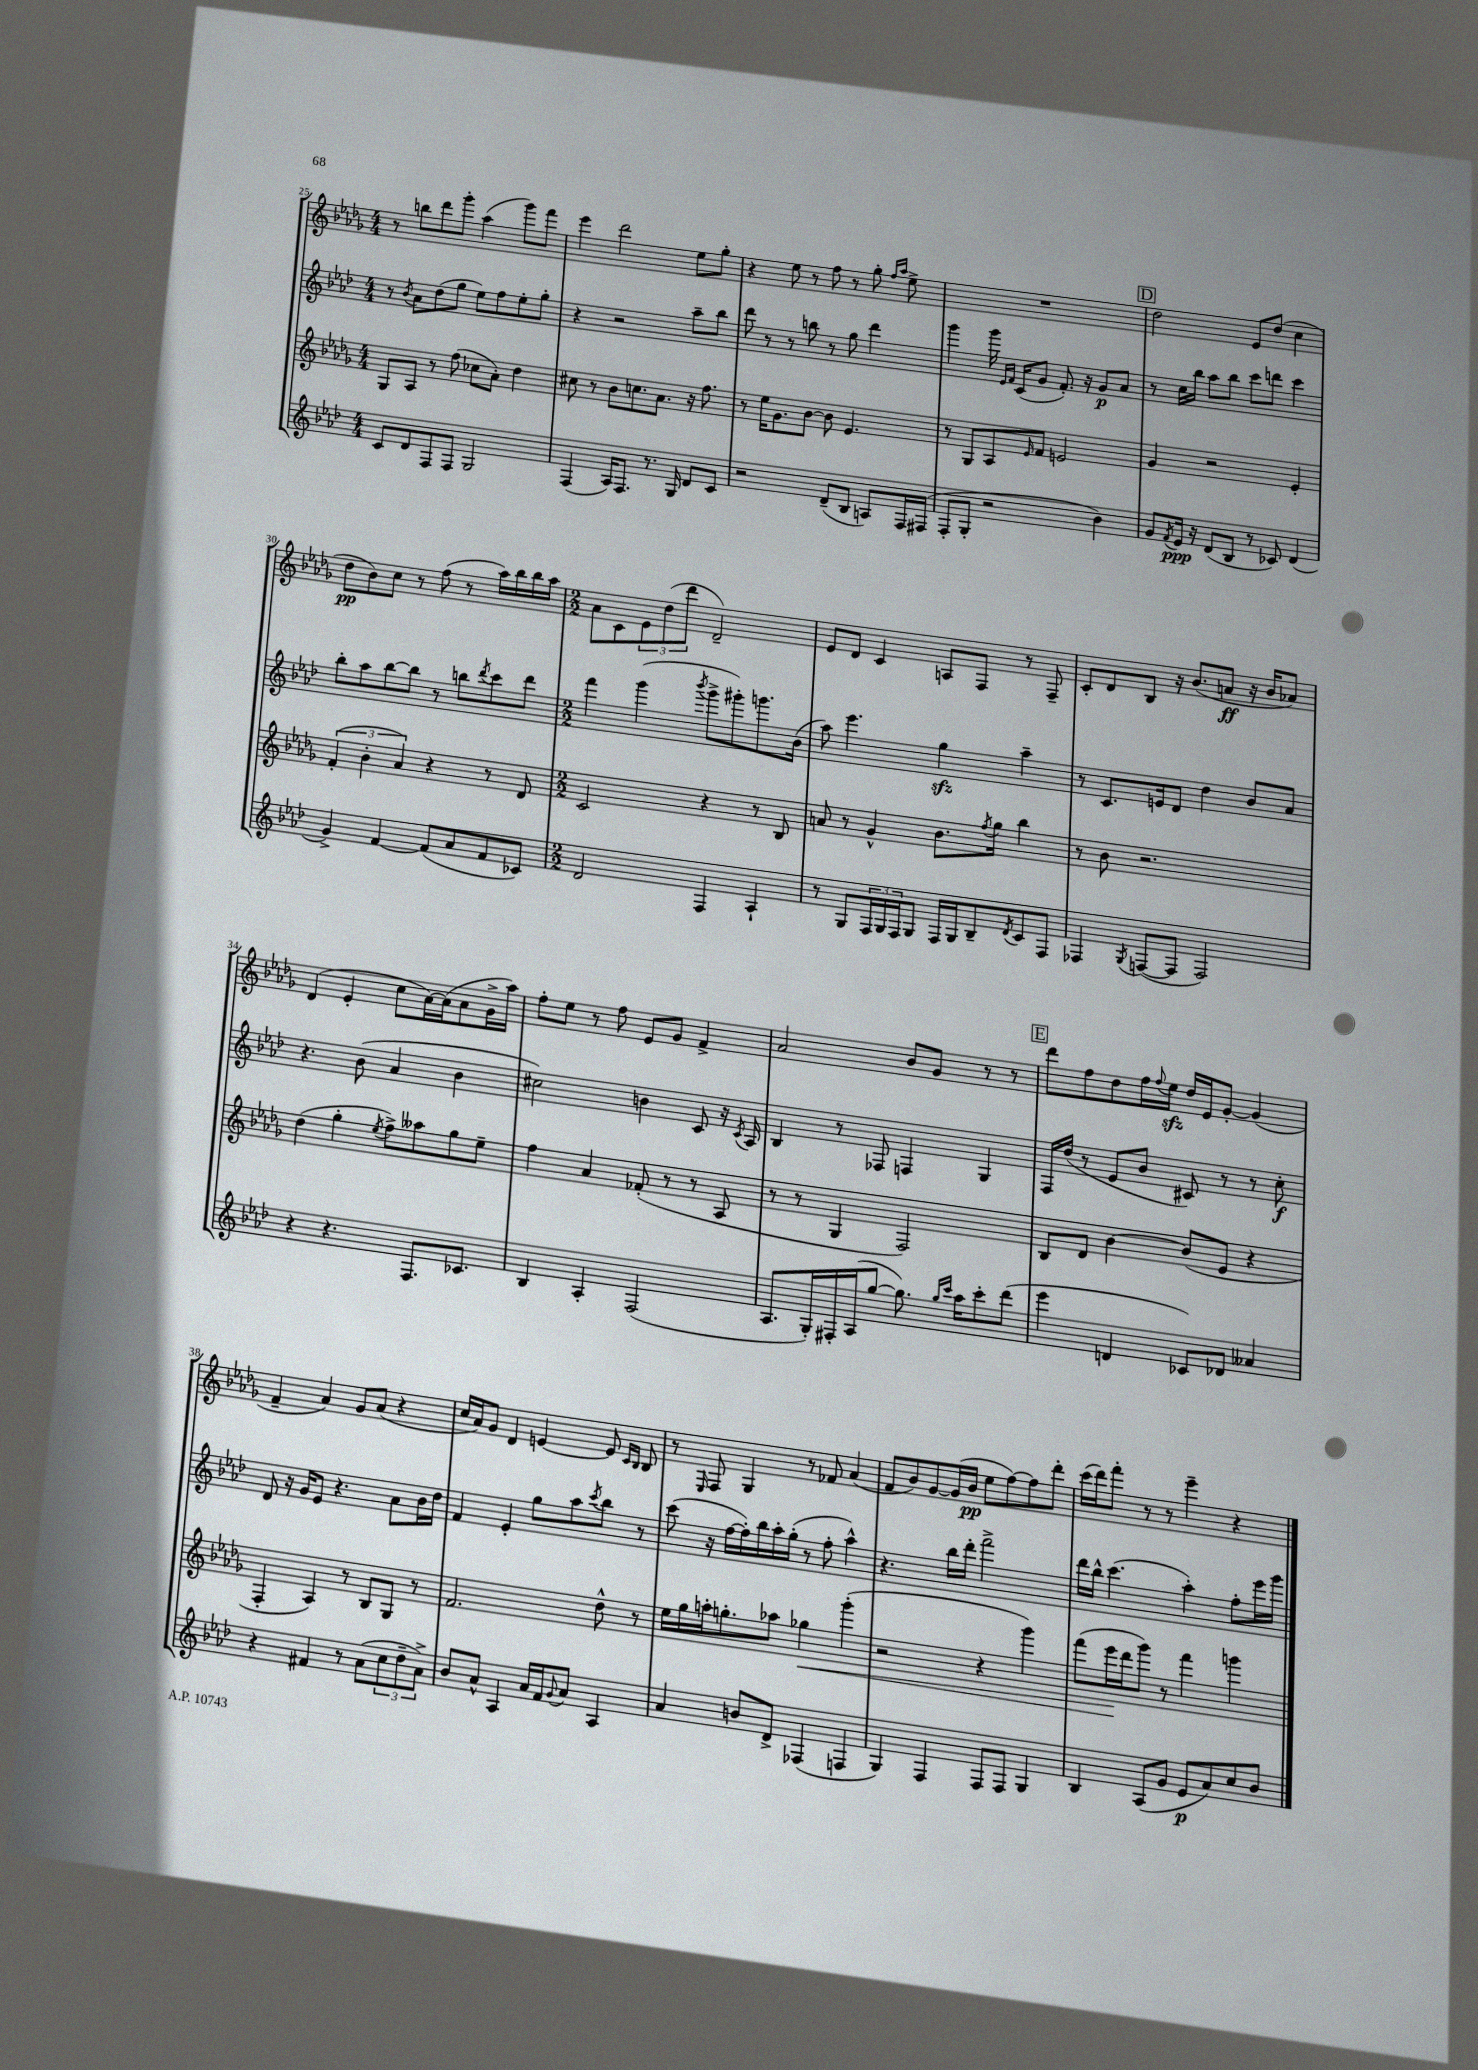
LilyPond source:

<<
\new StaffGroup <<
\new Staff = "s0" {
    \clef treble \key des \major \numericTimeSignature \time 4/4
    r8 b''8 des'''8 ges'''8-. aes''4( ges'''8) f'''8 |
    ees'''4 des'''2 ees''8 ges''8-. |
    r4 ees''8 r8 f''8 r8 ges''8-. \grace { f''16 aes''16 } ees''8-> |
    R1 |
    \mark \markup { \box "D" } des''2 ees'8 des''8( c''4 |
    des''8\pp bes'8) c''8 r8 f''8( r8 aes''16) bes''16 bes''16 aes''16 |
    \numericTimeSignature \time 2/2 aes'8 c'8 \tuplet 3/2 { ees'8 des''8( des'''8 } des'2--) |
    ees'8 des'8 c'4 a8 f8 r8 f8-- |
    c'8-. des'8 bes8 r16 bes'8.( a'8\ff r16 bes'16 aes'8) |
    des'4( ees'4-. c''8 aes'16~) aes'16( aes'8 ges'16-> aes''16) |
    f''8-. ees''8 r8 f''8 ees'8 ges'8 f'4-> |
    aes'2 bes'8 ges'8 r8 r8 |
    \mark \markup { \box "E" } des'''8 f''8 des''8 f''16 \appoggiatura { f''8 } ees''16\sfz des''16 ees'16 ges'8~-. ges'4( |
    f'4-- aes'4) ges'8 aes'8( r4 |
    c''16 aes'16) ges'8 des'4 e'4~ e'8 \grace { c'16 bes16 } bes8 |
    r8 \grace { ees16 } f8 ges4 r8 fes'8 aes'4( |
    f'8 bes'8) ges'8~ ges'16( bes'16\pp ees''8 f''8~) f''8 des'''8-. |
    c'''16( des'''16) f'''8-. r8 r8 ees'''4-- r4 \bar "|." |
}
\new Staff = "s1" {
    \clef treble \key aes \major \numericTimeSignature \time 4/4
    r8 \acciaccatura { bes'8 } aes'8 des''8( g''8 ees''8) f''8 ees''8-. g''8-. |
    r4 r2 aes''8-- bes''8 |
    des'''8 r8 r8 b''8 r8 g''8 des'''4 |
    g'''4 g'''16 \grace { ees'16 f'16 } c'16( g'8 f'8.-.) r16 g'8\p aes'8 |
    \mark \markup { \box "D" } r8 c''16 bes''16 aes''8 bes''8 c'''8 d'''8 c'''4 |
    bes''8-. aes''8 bes''8~ bes''8 r8 b''8 \acciaccatura { des'''8 } c'''8 des'''8 |
    \numericTimeSignature \time 2/2 f'''4 g'''4( \acciaccatura { bes'''8 } g'''8-> gis'''8-.) g'''8. bes'16( |
    aes''8) ees'''4. g''4\sfz aes''4-- |
    r8 c'8. e'16 des'8 des''4 bes'8 aes'8 |
    r4. bes'8( aes'4 bes'4 |
    cis''2) b'4 c'8 r16 \acciaccatura { c'8 } aes16 |
    bes4 r8 fes8 f4 g4 |
    \mark \markup { \box "E" } f16 des''16( r8 ees'8 bes'8 cis'8) r8 r8 c''8-.\f |
    des'8 r16 g'16 ees'8 r4. aes'8 bes'16 des''16 |
    f'4 ees'4-. g''8 aes''8 \acciaccatura { c'''8 } bes''8 r8 |
    c'''8( r16 f''16~ f''16-.) bes''16 aes''16-. g''16-.( r8 f''8-. aes''4-^) |
    r4. bes''16 des'''16-. f'''2-> |
    des'''16 bes''16-^ c'''4.( aes''4-.) f''8-. ees'''16 g'''16 \bar "|." |
}
\new Staff = "s2" {
    \clef treble \key des \major \numericTimeSignature \time 4/4
    ges8 aes8 r8 f''8( ces''8 aes'8-.) des''4 |
    cis''8 r8 bes'8 c''8. aes'8. r16 f''8. |
    r8 ees''16 ges'8. bes'8~ bes'8 ees'4. |
    r8 ges8 aes8 \grace { ees'16 } f'8 e'2 |
    \mark \markup { \box "D" } ges'4 r2 ees'4-. |
    \tuplet 3/2 { f'4-.( bes'4-. aes'4) } r4 r8 des'8 |
    \numericTimeSignature \time 2/2 c'2 r4 r8 bes8 |
    a'8 r8 ges'4-^ bes'8. \acciaccatura { f''8 } ges''16 bes''4 |
    r8 bes'8 r2. |
    des''4( ges''4-. \acciaccatura { ees''8 } f''8->) aeses''8 ges''8 ees''8-- |
    f''4 aes'4 fes'8-.( r8 r8 aes8 |
    r8 r8 ges4 f2) |
    \mark \markup { \box "E" } bes8 des'8 bes'4~ bes'8( ees'8 r4 |
    f4-. aes4) r8 bes8 ges8 r8 |
    f'2. des''8-^ r8 |
    ees''16 ges''16 a''16-. g''8.-. aes''8 ges''4\< ges'''4-.( |
    r2 r4 ges'''4) |
    f'''8( ees'''16\! des'''16 ges'''8) r8 f'''4 g'''4 \bar "|." |
}
\new Staff = "s3" {
    \clef treble \key aes \major \numericTimeSignature \time 4/4
    c'8 des'8 f8 f8 g2 |
    f4( aes16) f8. r8. g16 des'8 c'8 |
    r2 des'8--( bes8 a8) f16 fis16( |
    f8-. g8-. r2 bes'4) |
    \mark \markup { \box "D" } g'8 \acciaccatura { f'8 } ees'16\ppp r16 des'8( bes8 r8 ces'8) des'4( |
    g'4->) f'4~ f'8( aes'8 f'8 ces'8) |
    \numericTimeSignature \time 2/2 des'2 f4 aes4-! |
    r8 g8 \tuplet 3/2 { f16 g16 f16 } g8 f16 g16 bes8-- \acciaccatura { des'8 } c'8 f8 |
    fes4 \acciaccatura { g8 } f8~( f8 f2) |
    r4 r4. f8. ces'8. |
    bes4 aes4-. f2( |
    aes8. g16-.) fis16-. aes16( g''8~ g''8.) \grace { g''16 c'''16 } aes''16 c'''8-. des'''8( |
    \mark \markup { \box "E" } ees'''4 d'4 ces'8) des'8 aeses'4 |
    r4 fis'4 r8 aes'8( \tuplet 3/2 { c''8 des''8-- aes'8->) } |
    bes'8 aes'8-^ aes4 aes'16 f'16 \appoggiatura { g'8 } aes'8 aes4 |
    aes'4 b'8 des'8-> fes4( f4 |
    g4) f4 f8 f8 g4 |
    bes4 aes8( g'8 ees'8\p aes'8) c''8 bes'8 \bar "|." |
}
>>
>>
\layout { \context { \Score currentBarNumber = #25 } }
